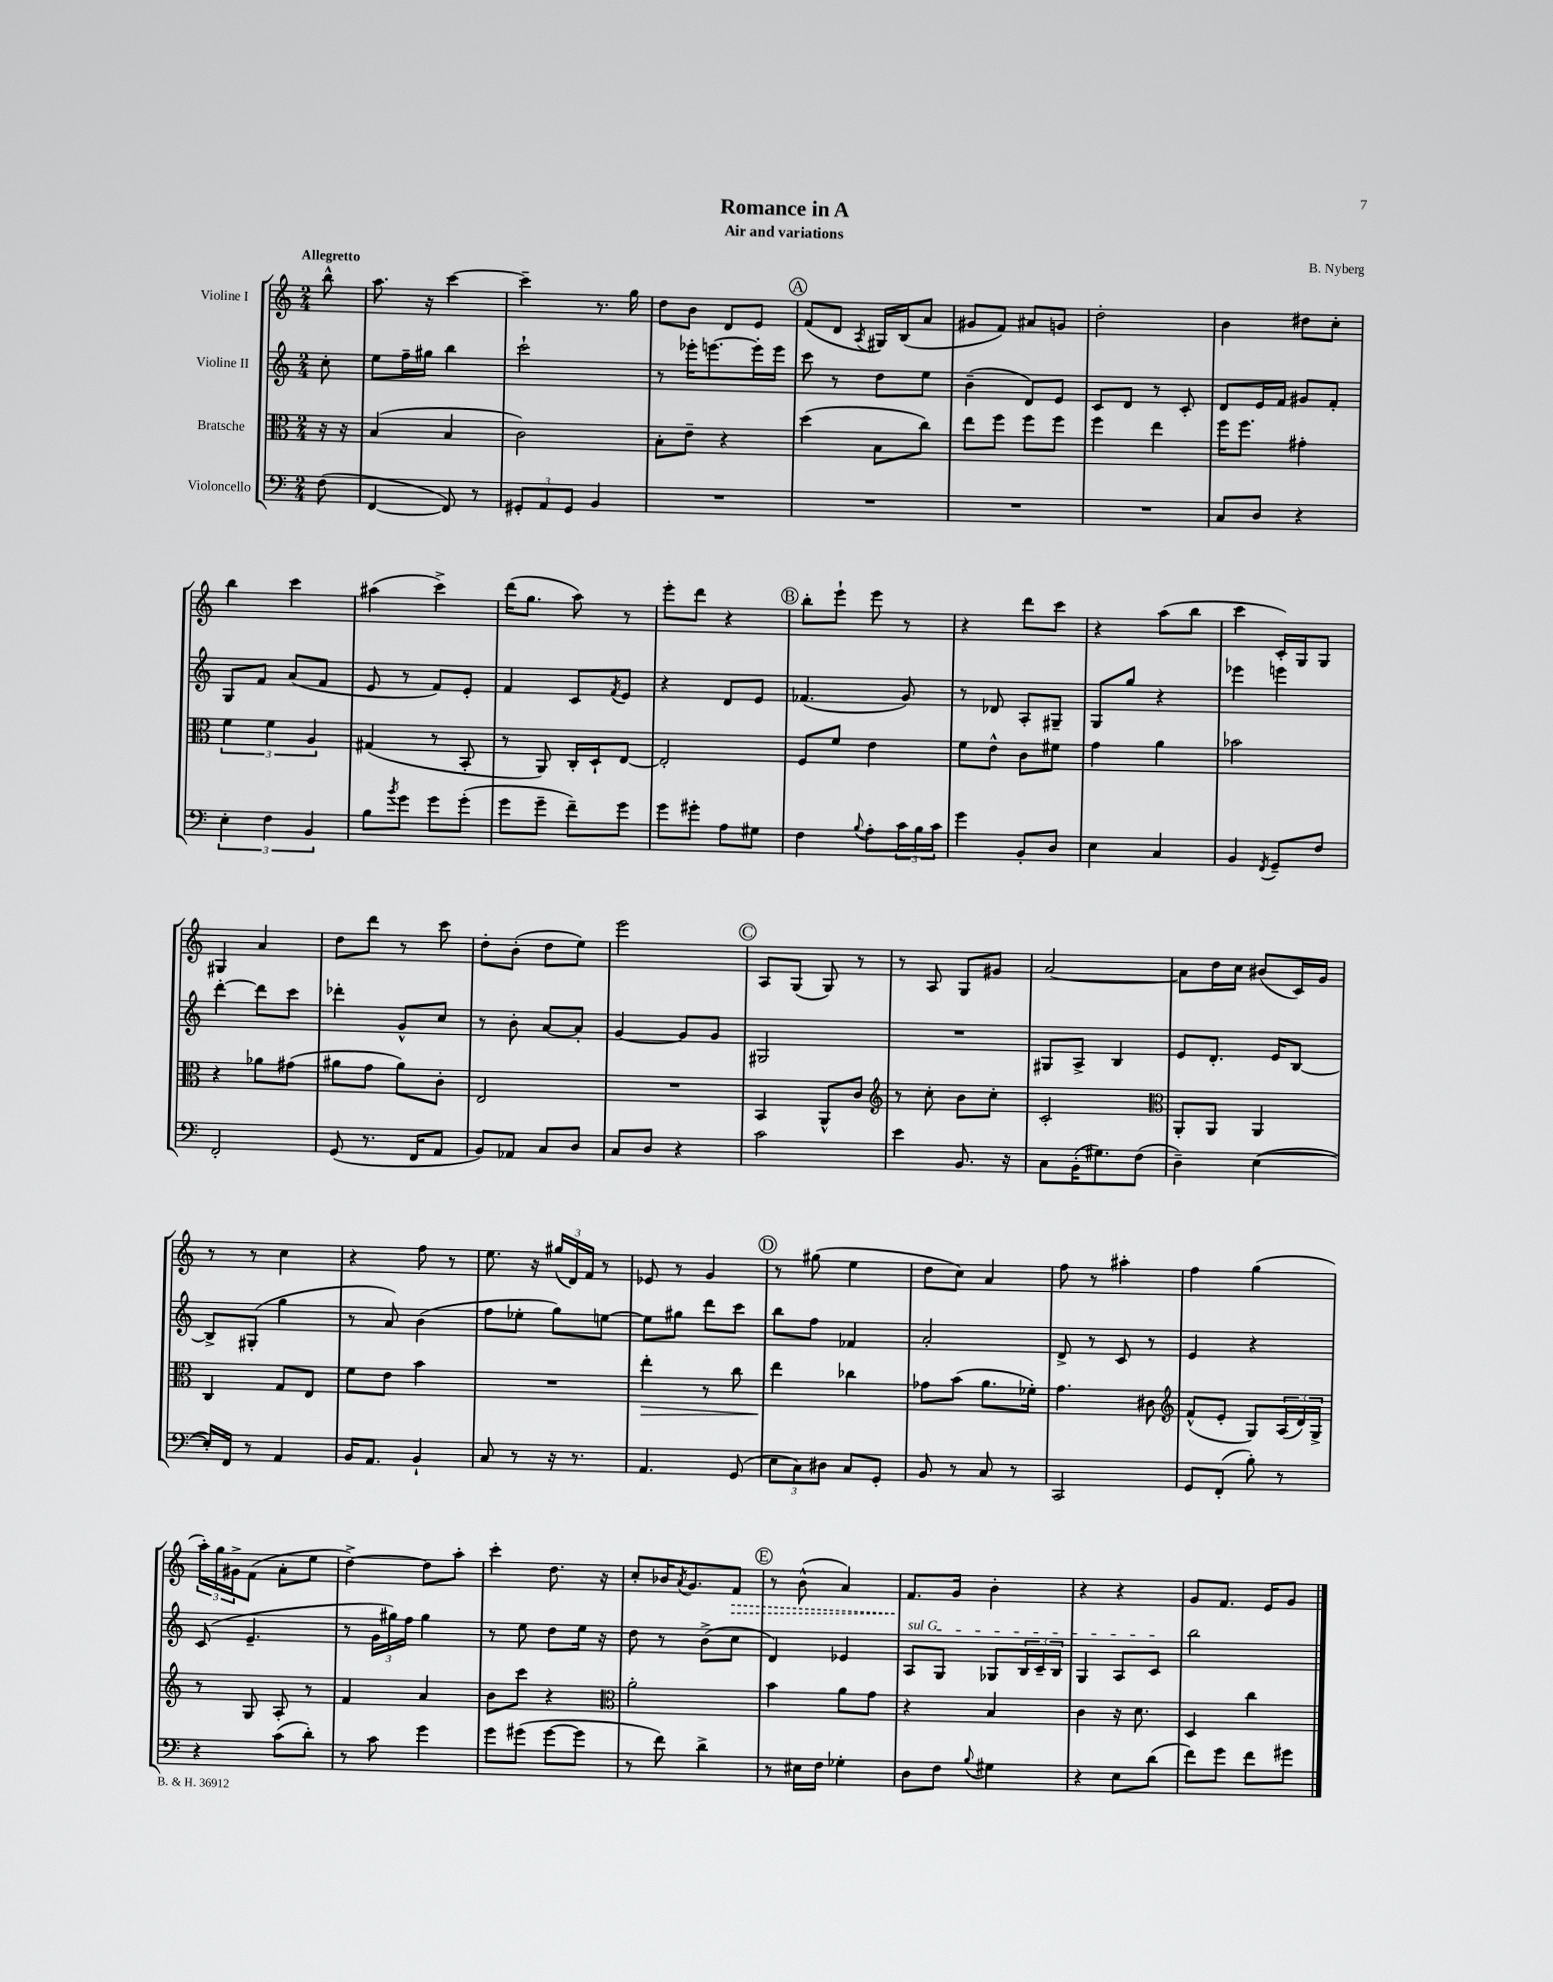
\header { title = "Romance in A" composer = "B. Nyberg" subtitle = "Air and variations" }
<<
\new StaffGroup <<
\new Staff = "s0" \with { instrumentName = "Violine I" } {
    \clef treble \key c \major \numericTimeSignature \time 2/4 \partial 8 \tempo "Allegretto"
    b''8-^ |
    a''8. r16 c'''4~ |
    c'''4-- r8. g''16 |
    d''8 b'8 d'8 e'8 |
    \mark \markup { \circle "A" } f'8( d'8 \acciaccatura { a8 } gis16) b16( a'8 |
    gis'8 f'8) ais'8 g'8 |
    d''2-. |
    b'4 dis''8 c''8-. |
    b''4 c'''4 |
    ais''4( c'''4->) |
    d'''16( g''8. a''8) r8 |
    e'''8-. d'''8 r4 |
    \mark \markup { \circle "B" } b''8-. e'''8-! e'''8 r8 |
    r4 d'''8 c'''8 |
    r4 a''8( b''8 |
    c'''4 c'16-.) g16 g8 |
    gis4 a'4 |
    d''8 d'''8 r8 c'''8 |
    d''8-. b'8-.( d''8 e''8) |
    e'''2 |
    \mark \markup { \circle "C" } a8 g8( g8) r8 |
    r8 a8 g8 gis'8 |
    a'2~ |
    a'8 d''16 c''16 bis'8( c'16) g'16 |
    r8 r8 c''4 |
    r4 f''8 r8 |
    e''8. r16 \tuplet 3/2 { gis''16( d'16) f'16 } r8 |
    ees'8 r8 g'4 |
    \mark \markup { \circle "D" } r8 gis''8( e''4 |
    d''8 c''8) a'4 |
    f''8 r8 ais''4-. |
    f''4 g''4( |
    \tuplet 3/2 { a''16-.) g''16 gis'16-> } f'8( a'8-. e''8 |
    d''4~->) d''8 a''8-. |
    c'''4-. d''8. r16 |
    c''8-. bes'16 \acciaccatura { a'8 } g'8. \once \override Hairpin.style = #'dashed-line f'8\> |
    \mark \markup { \circle "E" } r8 b'8-^( a'4) |
    f'8.\! g'16 b'4-. |
    r4 r4 |
    g'8 f'8. e'16 g'8 \bar "|." |
}
\new Staff = "s1" \with { instrumentName = "Violine II" } {
    \clef treble \key c \major \numericTimeSignature \time 2/4 \partial 8
    c''8-. |
    e''8 f''16-- gis''16 b''4 |
    c'''2-! |
    r8 ees'''16-. e'''8.~ e'''16-. e'''16 |
    \mark \markup { \circle "A" } c'''8 r8 d''8 e''8 |
    b'4--( d'8) e'8 |
    c'8 d'8 r8 c'8-. |
    d'8 e'16 f'16 gis'8 f'8-. |
    g8 f'8 a'8( f'8 |
    e'8 r8 f'8) e'8-. |
    f'4 c'8 \acciaccatura { f'8 } e'8 |
    r4 d'8 e'8 |
    \mark \markup { \circle "B" } fes'4.( g'8) |
    r8 des'8 a8-. gis8-- |
    g8 g''8 r4 |
    ees'''4 e'''4 |
    d'''4~-. d'''8 c'''8 |
    des'''4-. g'8-^ c''8 |
    r8 b'8-. a'8~ a'8-. |
    g'4~ g'8 g'8 |
    \mark \markup { \circle "C" } gis2 |
    R2 |
    gis8 a8-> b4 |
    e'8 d'8.-. e'16 b8~ |
    b8-> gis8-.( g''4 |
    r8 a'8) b'4( |
    f''8 ees''8-. g''8) e''8~ |
    e''8 gis''8 d'''8 c'''8 |
    \mark \markup { \circle "D" } b''8 f''8 fes'4 |
    a'2-. |
    d'8-> r8 c'8 r8 |
    e'4 r4 |
    c'8( e'4.-- |
    r8 \tuplet 3/2 { g'16 gis''16) f''16 } gis''4 |
    r8 e''8 d''8 e''16 r16 |
    d''8 r8 b'8->( c''8 |
    \mark \markup { \circle "E" } d'4) ees'4 |
    \once \override TextSpanner.bound-details.left.text = \markup { \italic "sul G" } a8\startTextSpan g8 ges8 \tuplet 3/2 { b16 c'16-- b16 } |
    g4 a8 c'8\stopTextSpan |
    b''2 \bar "|." |
}
\new Staff = "s2" \with { instrumentName = "Bratsche" } {
    \clef alto \key c \major \numericTimeSignature \time 2/4 \partial 8
    r16 r16 |
    b4( b4 |
    c'2) |
    b8-. e'8-- r4 |
    \mark \markup { \circle "A" } d''4( b8 c''8) |
    e''8 f''8 f''8 f''8 |
    f''4 e''4 |
    f''16 f''8. gis'4-. |
    \tuplet 3/2 { f'4 f'4 a4 } |
    gis4( r8 b,8-. |
    r8 a,8) c16-. d16-! e8~ |
    e2-. |
    \mark \markup { \circle "B" } f8 f'8 e'4 |
    f'8 e'8-^ c'8 fis'8 |
    g'4 a'4 |
    bes'2 |
    r4 aes'8 gis'8( |
    ais'8 g'8 ais'8) c'8-. |
    e2 |
    R2 |
    \mark \markup { \circle "C" } b,4 a,8-^ c'8 |
    \clef treble r8 c''8-. b'8 c''8-. |
    c'2-. |
    \clef alto a,8-. a,8 a,4 |
    c4 g8 e8 |
    f'8 e'8 b'4 |
    R2 |
    e''4-.\> r8 c''8 |
    \mark \markup { \circle "D" } e''4\! ces''4 |
    ges'8 b'8( a'8. fes'16-.) |
    g'4. cis'8 |
    \clef treble f'8-^( e'8-. g8) \tuplet 3/2 { a16( d'16) g16-> } |
    r8 g8 a8-. r8 |
    f'4 a'4 |
    b'8 c'''8 r4 |
    \clef alto a'2-. |
    \mark \markup { \circle "E" } b'4 a'8 g'8 |
    r4 b4 |
    c'4 r16 d'8. |
    d4 c''4 \bar "|." |
}
\new Staff = "s3" \with { instrumentName = "Violoncello" } {
    \clef bass \key c \major \numericTimeSignature \time 2/4 \partial 8
    f8( |
    f,4~ f,8) r8 |
    \tuplet 3/2 { gis,8-. a,8 gis,8 } b,4 |
    R2 |
    \mark \markup { \circle "A" } R2 |
    R2 |
    R2 |
    c8 d8 r4 |
    \tuplet 3/2 { e4-. f4 b,4 } |
    b8 \acciaccatura { b'8 } g'8 g'8 g'8-.( |
    g'8 g'8-- f'8--) g'8 |
    g'8 gis'8-. a8 gis8 |
    \mark \markup { \circle "B" } f4 \appoggiatura { b8 } a8-. \tuplet 3/2 { c'16 b16 c'16 } |
    g'4 b,8-. d8 |
    e4 c4 |
    b,4 \acciaccatura { f,8 } g,8-- f8 |
    f,2-. |
    g,8( r8. f,16 a,8 |
    b,8) aes,8 c8 d8 |
    c8 d8 r4 |
    \mark \markup { \circle "C" } c'2 |
    e'4 b,8. r16 |
    c8 b,16-.( gis8.) f8( |
    d4--) e4~( |
    e16-.) f,16 r8 a,4 |
    b,16 a,8. b,4-! |
    c8 r8 r16 r8. |
    a,4. g,8( |
    \mark \markup { \circle "D" } \tuplet 3/2 { e8 c8) dis8 } c8 g,8-. |
    b,8 r8 c8 r8 |
    c,2 |
    g,8 f,8-.( b8-.) r8 |
    r4 c'8( d'8-.) |
    r8 c'8 g'4 |
    g'8 gis'8( gis'8~ gis'8 |
    r8 f'8) d'4-> |
    \mark \markup { \circle "E" } r8 eis16 f16 ges4-. |
    d8 f8 \appoggiatura { b8 } gis4 |
    r4 e8 d'8( |
    f'8) g'8 f'8 gis'8 \bar "|." |
}
>>
>>
\layout { \context { \Score \remove "Bar_number_engraver" } }
